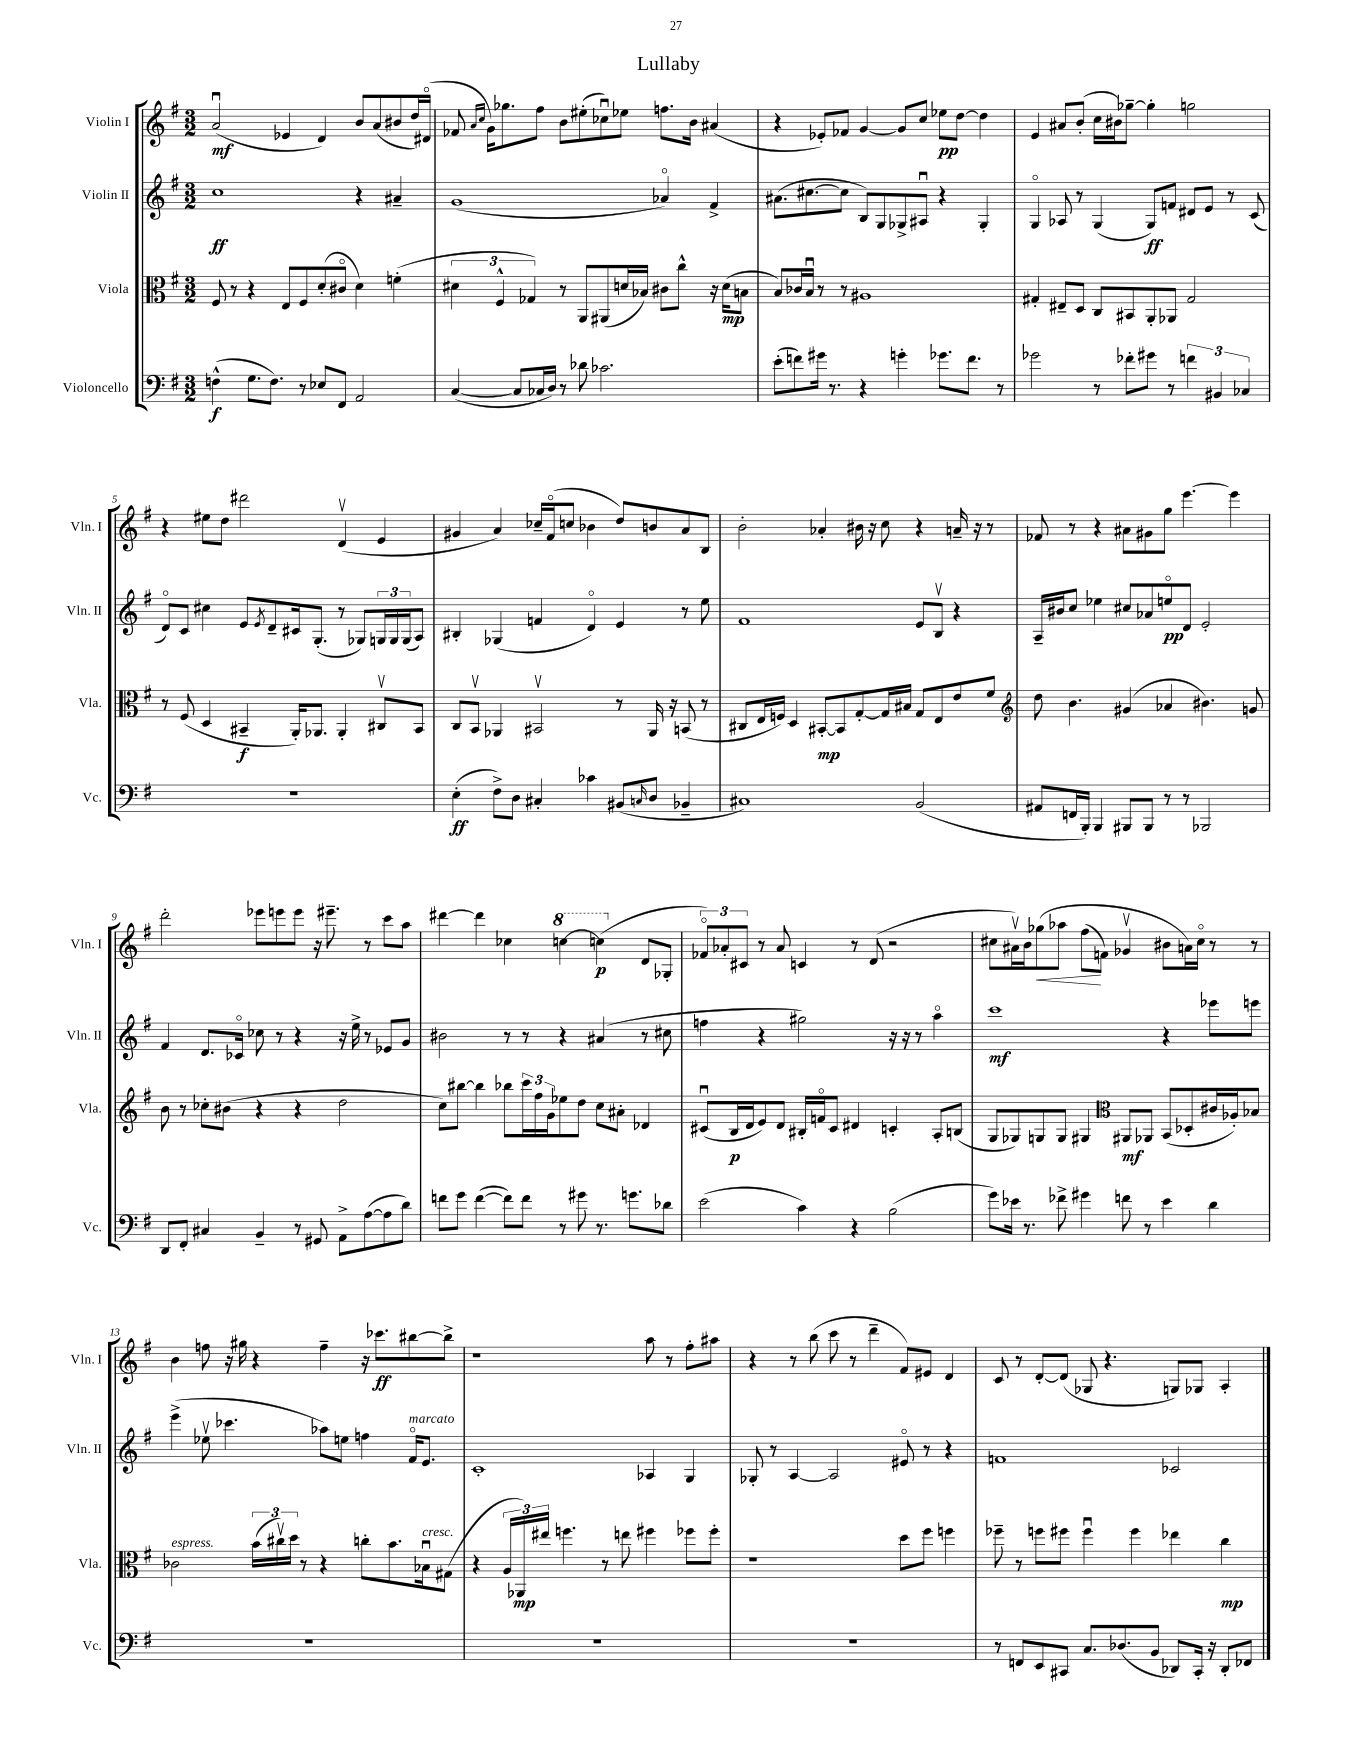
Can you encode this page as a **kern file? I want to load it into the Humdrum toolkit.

**kern	**kern	**kern	**kern
*staff4	*staff3	*staff2	*staff1
*clefF4	*clefC3	*clefG2	*clefG2
*k[f#]	*k[f#]	*k[f#]	*k[f#]
*M3/2	*M3/2	*M3/2	*M3/2
(4F^^	8F#	1cc	(2au
.	8r	.	.
8.G	4r	.	.
8.F)	.	.	.
.	8E	.	4e-
8r	8F#	.	.
8E-	(8d'	.	4d)
8FF#	8c#o	.	.
2AA	4d)	4r	8b
.	.	.	(8a
.	(4f'	4a#~	8b#
.	.	.	16dd)
.	.	.	(16d#o
=	=	=	=
([4C	6d#	(1g	8f-
.	.	.	16qqa
.	.	.	16qqcc
.	.	.	16g)
.	6F#^^	.	.
.	.	.	8.gg-
8C]	.	.	.
.	6G-)	.	.
16C-	.	.	8ff#
16D)	.	.	.
8r	8r	.	8b
8d-	8AA	.	(8ee#'
2.c-	(8AA#	.	8cc-u)
.	16d	.	8ee-
.	16B-)	.	.
.	8c#	4a-o)	8.ff
.	8cc^^	.	.
.	.	.	16b
.	16r	4f#^	(4a#
.	(16d	.	.
.	8B	.	.
=	=	=	=
(8e'	8B)	(8.a#	4r
8f)	16c-	.	.
.	16Bu	[8.cc#	.
16g#	8r	.	8e-')
8.r	.	.	.
.	8r	8cc#]	8f-
4r	1A#	8B)	[4g
.	.	8G	.
4g'	.	8G-^	8g]
.	.	8A#u	8cc
8.g-	.	4r	8ee-
.	.	.	[8dd
8.f	.	.	.
.	.	4G-'	4dd]
8r	.	.	.
=	=	=	=
2g-	4G#'	4Go	4e
.	8E#~	8A-	8a#
.	8D	8r	(8b'
8r	8C	(4G	16cc
.	.	.	16b#)
8f-'	8BB#	.	[8gg-~
8g#	8AA'	8G)	4gg-']
8r	8AA-	8f	.
6f	2G#	8d#	2gg
.	.	8e	.
6BB#	.	.	.
.	.	8r	.
6C-	.	.	.
.	.	(8c	.
=	=	=	=
1.r	8r	8do)	4r
.	(8F#	8c	.
.	4D	4cc#	8ee#
.	.	.	8dd
.	4BB#~	8e	2ddd#
.	.	8qe	.
.	.	8d~	.
.	16AA')	16c#	.
.	8.AA-	(8.G'	.
.	4AA-'	8r	(4dv
.	.	8G-)	.
.	8C#v	24G	4e
.	.	24G	.
.	.	(24G	.
.	8BB#	8A)	.
=	=	=	=
(4E'	8C	4B#'	4g#
.	8BBv	.	.
8F#^)	4AA-	(4G-	4a)
8D	.	.	.
4C#'	2BB#v	4f	16cc-~
.	.	.	(16f#o
.	.	.	8cc
4c-	.	4do)	4b-
(8BB#	8r	4e	8dd)
16qqC	.	.	.
8D	16AA-	.	8b
.	16r	.	.
4BB-~	(8BB	8r	8a
.	8r	8ee	8B
=	=	=	=
1C#)	8C#	1f#	2b'
.	16E	.	.
.	16F)	.	.
.	4D	.	.
.	[8BB#'	.	4a-'
.	8BB#]	.	.
.	[8G'	.	16b#
.	.	.	16r
.	16G]	.	8cc
.	16B#	.	.
(2BB	8G	8e	4r
.	8E	8Bv	.
.	8e	4r	16a~
.	.	.	16r
.	8f#	.	8r
=	=	=	=
*	*clefG2	*	*
8AA#	8dd	16A~	8f-
.	.	16b#	.
16FF	4.b	8cc	8r
16BBB')	.	.	.
4BBB	.	4ee-	4r
8BBB#	(4g#	8cc#	8a#
8BBB#	.	8a-	8g#
8r	4a-	8eeo	8gg
8r	.	8d	[4.eee
2BBB-	4.b#)	2e'	.
.	.	.	4eee]
.	8g	.	.
=	=	=	=
8DD	8b	4f#	2ddd'
8FF#'	8r	.	.
4C#	8cc-'	8.d	.
.	(8b#	.	.
.	.	16c-o	.
4BB~	4r	8cc-	8eee-
.	.	8r	8eee
8r	4r	4r	8eee
8GG#	.	.	16r
.	.	.	8.eee#~
8AA^	2dd	16r	.
.	.	16ee^	.
([8A	.	8r	8r
8A]	.	8e-	8ccc
8d)	.	8g	8aa
=	=	=	=
8f	8cc)	2b#	[4ddd#
8g	[8bb#	.	.
([4f	4bb#]	.	4ddd#]
8f])	8bb-	8r	4cc-
8f	24ccc	8r	.
.	24ff#	.	.
.	24g	.	.
8r	8ee-	4r	[4ccc
8g#	8dd	.	.
8.r	8cc	(4a#	(4ccc]
.	8a#'	.	.
8.g	.	.	.
.	4d-	8r	8d
8d-	.	8cc#	8G-'
=	=	=	=
(2e	(8c#u	4ff	12f-o)
.	.	.	12a-'
.	16B	.	.
.	.	.	12c#
.	16d	.	.
.	8e)	4r	8r
.	8d	.	8a-
4c)	16B#'	2gg#)	4c
.	16fo	.	.
.	8c#	.	.
4r	4d#	.	8r
.	.	.	(8d
(2B	4c'	16r	2r
.	.	16r	.
.	.	8r	.
.	8A'	4aao	.
.	(8B	.	.
=	=	=	=
8g)	8G	1ccc	8cc#
16e-	8G-)	.	16a#v)
8.r	.	.	16b
.	8G	.	&(8gg-
8f-^	8G	.	8aa-
4g#	4G#	.	(8ff#
.	.	.	8f)
*	*clefC3	*	*
8f	8AA#	.	4g-v
8r	8AA-	.	.
4e-	(8BB	4r	8b#
.	8D-'	.	16a&)
.	.	.	16cc#o
4d	16c#	8eee-	8r
.	16A-')	.	.
.	8B-	8eee	8r
=	=	=	=
1.r	2c-	(4eee^	4b
.	.	8ee-v	8ff
.	.	4.ccc-	16r
.	.	.	16gg#
.	(24b	.	4r
.	24cc#v)	.	.
.	24dd	.	.
.	8r	.	.
.	4r	8aa-)	4ff~
.	.	8ee	.
.	8cc'	4ff	16r
.	.	.	8.ccc-
.	8.b	.	.
.	.	16f#o	[8bb#
.	16B-u	8.e	.
.	(8G#	.	8bb#^]
=	=	=	=
1.r	4r	1c'	1r
.	24A	.	.
.	24AA-)	.	.
.	24ee#	.	.
.	4.ff	.	.
.	8r	.	.
.	8ee	.	.
.	4ff#	4A-	8aa
.	.	.	8r
.	8ff-	4G	8ff#'
.	8ff-'	.	8aa#
=	=	=	=
1.r	1r	8G-'	4r
.	.	8r	.
.	.	[4A	8r
.	.	.	(8bb
.	.	2A]	8ccc
.	.	.	8r
.	.	.	4ddd~
.	8dd	8e#o	8f#)
.	8ff#	8r	8e#
.	4ff	4r	4d
=	=	=	=
8r	8ff-~	1f	8c
8FF	8r	.	8r
8EE	8ff	.	[8d'
8CC#	8ff#	.	(8d]
8.C	4ff#u	.	8G-
.	.	.	4.r
(8.D-	.	.	.
.	4ff#	.	.
8BB	.	.	.
8DD-)	4ee-	2c-	8G)
16CC#'	.	.	8G-
16r	.	.	.
8DD-'	4cc	.	4A'
8FF-	.	.	.
==	==	==	==
*-	*-	*-	*-
